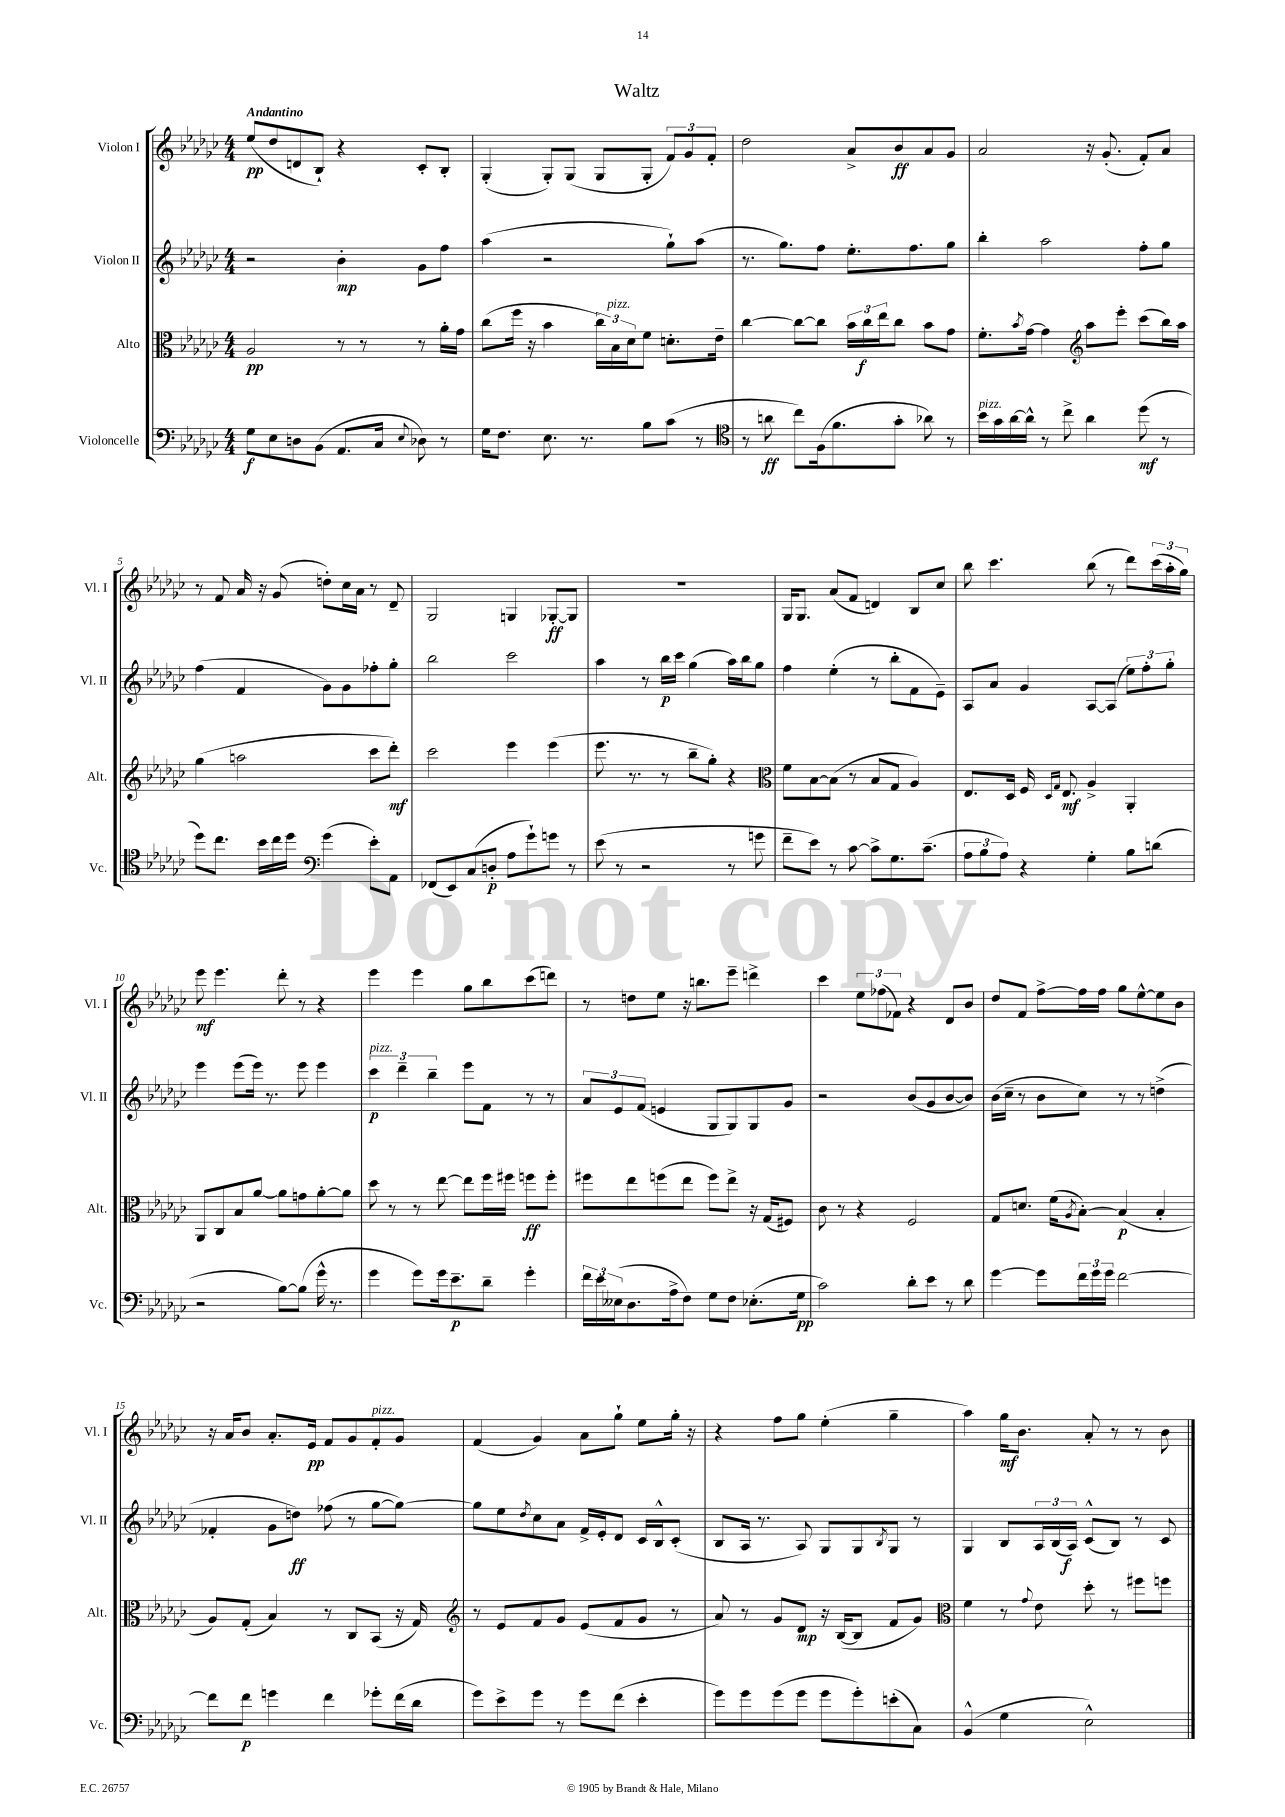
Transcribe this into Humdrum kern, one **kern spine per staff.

**kern	**dynam	**kern	**dynam	**kern	**dynam	**kern	**dynam
*part4	*part4	*part3	*part3	*part2	*part2	*part1	*part1
*staff4	*staff4	*staff3	*staff3	*staff2	*staff2	*staff1	*staff1
*I"Violoncelle	*	*I"Alto	*	*I"Violon II	*	*I"Violon I	*
*I'Vc.	*	*I'Alt.	*	*I'Vl. II	*	*I'Vl. I	*
*clefF4	*	*clefC3	*	*clefG2	*	*clefG2	*
*k[b-e-a-d-g-c-]	*	*k[b-e-a-d-g-c-]	*	*k[b-e-a-d-g-c-]	*	*k[b-e-a-d-g-c-]	*
*M4/4	*	*M4/4	*	*M4/4	*	*M4/4	*
=1	=1	=1	=1	=1	=1	=1	=1
!	!	!	!	!	!	!LO:TX:a:B:t=Andantino	!
8G-\L	f	2A-/	pp	2r	.	(8ee-/L	pp
8E-\	.	.	.	.	.	8dd-/	.
8Dn\	.	.	.	.	.	8dn/	.
(8BB-\J	.	.	.	.	.	8B-`/J)	.
8.AA-/L	.	8r	.	4b-'\	mp	4r	.
.	.	8r	.	.	.	.	.
16C-/Jk	.	.	.	.	.	.	.
8qqE-/	.	.	.	.	.	.	.
8D-X\)	.	8r	.	8g-\L	.	8c-'/L	.
8r	.	16a-'\LL	.	8ff\J	.	8B-'/J	.
.	.	16g-\JJ	.	.	.	.	.
=2	=2	=2	=2	=2	=2	=2	=2
16G-\KL	.	(8cc-\L	.	(4aa-\	.	(4G-'/	.
8.F\J	.	.	.	.	.	.	.
.	.	16ff\Jk	.	.	.	.	.
.	.	16r	.	.	.	.	.
8.E-\	.	4b-\	.	2r	.	8G-'/L)	.
.	.	.	.	.	.	(8G-/J	.
8.r	.	.	.	.	.	.	.
.	.	24cc-\LL)	.	.	.	8G-/L	.
!	!	!LO:TX:a:i:t=pizz.	!	!	!	!	!
.	.	24B-\	.	.	.	.	.
.	.	24d-\J	.	.	.	.	.
8B-\L	.	8f\J	.	.	.	8G-'/J	.
(8c-\J	.	8.dn'\L	.	8gg-`\L)	.	12f/L)	.
.	.	.	.	.	.	12g-/	.
8r	.	.	.	(8aa-\J	.	.	.
.	.	.	.	.	.	12f'/J	.
.	.	16e-~\Jk	.	.	.	.	.
=3	=3	=3	=3	=3	=3	=3	=3
*clefC4	*	*	*	*	*	*	*
8r	.	[4cc-\	.	8.r	.	2dd-\	.
8an\	ff	.	.	.	.	.	.
.	.	.	.	8.gg-\L)	.	.	.
8cc-\L)	.	8cc-\L_	.	.	.	.	.
(16F\k	.	8cc-\J]	.	8ff\J	.	.	.
8.f\	.	.	.	.	.	.	.
.	.	24b-\LL	.	8.ee-'\L	.	8a-^/L	.
.	.	24cc-\	f	.	.	.	.
.	.	24ee-\J	.	.	.	.	.
8g-'\J	.	8cc-\J	.	.	.	8b-/	ff
.	.	.	.	8.ff\	.	.	.
8a-X\)	.	8b-\L	.	.	.	8a-/	.
8r	.	8g-\J	.	8gg-\J	.	8g-/J	.
=4	=4	=4	=4	=4	=4	=4	=4
!LO:TX:a:i:t=pizz.	!	!	!	!	!	!	!
16b-\LL	.	8.f'\L	.	4bb-'\	.	2a-/	.
16g-\	.	.	.	.	.	.	.
[16a-\	.	.	.	.	.	.	.
.	.	8qb-/	.	.	.	.	.
16a-^^\JJ]	.	[16g-\Jk	.	.	.	.	.
8r	.	4g-\]	.	2aa-\	.	.	.
8cc-^\	.	.	.	.	.	.	.
*	*	*clefG2	*	*	*	*	*
4a-\	.	8aa-\L	.	.	.	16r	.
.	.	.	.	.	.	(8.g-'/	.
.	.	8eee-'\J	.	.	.	.	.
(8dd-\	mf	(8ccc-\L	.	8ff'\L	.	8f'/L)	.
8r	.	16bb-\L)	.	8gg-\J	.	8a-/J	.
.	.	16aa-\JJ	.	.	.	.	.
!!LO:LB:g=z
=5	=5	=5	=5	=5	=5	=5	=5
8dd-\L)	.	(4gg-\	.	(4ff\	.	8r	.
8.cc-\J	.	.	.	.	.	8f/	.
.	.	2aan\	.	4f/	.	16a-/	.
16b-\LL	.	.	.	.	.	16r	.
16cc-\	.	.	.	.	.	(8g-/	.
16dd-\JJ	.	.	.	.	.	.	.
*clefF4	*	*	*	*	*	*	*
(4g-\	.	.	.	8g-\L)	.	8ddn'\L)	.
.	.	.	.	8g-\	.	16cc-\L	.
.	.	.	.	.	.	16a-\JJ	.
8e-'\L)	.	8ccc-\L	.	8ff-X'\	.	8r	.
8AA-\J	.	8ddd-'\J)	mf	8gg-'\J	.	8d-~/	.
=6	=6	=6	=6	=6	=6	=6	=6
(8FF-X/L	.	2ccc-\	.	2bb-\	.	2G-/	.
8EE-/)	.	.	.	.	.	.	.
(8C-/	.	.	.	.	.	.	.
8Dn'/J	p	.	.	.	.	.	.
8A-\L	.	4eee-\	.	2ccc-\	.	4Gn/	.
8g-`\)	.	.	.	.	.	.	.
8gn\J	.	(4eee-\	.	.	.	[8G-X'/L	ff
8r	.	.	.	.	.	8G-/J]	.
=7	=7	=7	=7	=7	=7	=7	=7
(8e-\	.	8.eee-\	.	4aa-\	.	1r	.
8r	.	.	.	.	.	.	.
.	.	8.r	.	.	.	.	.
2r	.	.	.	8r	.	.	.
.	.	8r	.	16bb-\LL	p	.	.
.	.	.	.	16ccc-\JJ	.	.	.
.	.	8bb-~\L	.	(4gg-\	.	.	.
.	.	8gg-'\J)	.	.	.	.	.
8r	.	4r	.	16aa-\LL)	.	.	.
.	.	.	.	16bb-\J	.	.	.
8gn\	.	.	.	8gg-\J	.	.	.
=8	=8	=8	=8	=8	=8	=8	=8
*	*	*clefC3	*	*	*	*	*
8f~\L	.	8f\L	.	4ff\	.	16G-/KL	.
.	.	.	.	.	.	8.G-/J	.
8e-\J)	.	[8B-\	.	.	.	.	.
8r	.	(8B-\J]	.	(4ee-'\	.	(8a-/L	.
[8c-\	.	8r	.	.	.	8f/J	.
8c-^\L]	.	8B-/L	.	8r	.	4dn/)	.
8.G-\	.	8G-/J	.	8bb-'\L	.	.	.
.	.	4A-/)	.	8f\	.	8B-/L	.
(8.c-~\J	.	.	.	.	.	.	.
.	.	.	.	8e-~\J)	.	8cc-/J	.
=9	=9	=9	=9	=9	=9	=9	=9
12A-\L	.	8.E-/L	.	8A-/L	.	8bb-\	.
12B-\	.	.	.	.	.	.	.
.	.	.	.	8a-/J	.	4.ccc-\	.
12A-\J)	.	.	.	.	.	.	.
.	.	16D-/Jk	.	.	.	.	.
4r	.	16F/	.	4g-/	.	.	.
.	.	16qqD-/LL	.	.	.	.	.
.	.	16qqG-/JJ	.	.	.	.	.
.	.	8.E-/	mf	.	.	.	.
4G-'\	.	4A-^/	.	[8A-/L	.	(8bb-\	.
.	.	.	.	(8A-/J]	.	8r	.
8B-\L	.	4AA-'/	.	12ee-\L)	.	8ddd-\L)	.
.	.	.	.	12ff'\	.	.	.
(8dn\J	.	.	.	.	.	(24ccc-\L	.
.	.	.	.	12gg-'\J	.	24aa-'\	.
.	.	.	.	.	.	24gg-\JJ)	.
!!LO:LB:g=z
=10	=10	=10	=10	=10	=10	=10	=10
2r	.	8AA-/L	.	4eee-\	.	8eee-\	mf
.	.	8C-/	.	.	.	4.eee-\	.
.	.	8B-/	.	(8eee-\L	.	.	.
.	.	[8a-/J	.	16eee-\Jk)	.	.	.
.	.	.	.	8.r	.	.	.
[8B-\L)	.	8a-\L]	.	.	.	8ddd-'\	.
(8B-\J]	.	8gn\	.	8eee-\	.	8r	.
16g-^^\	.	[8a-'\	.	4eee-\	.	4r	.
8.r	.	.	.	.	.	.	.
.	.	8a-\J]	.	.	.	.	.
=11	=11	=11	=11	=11	=11	=11	=11
!	!	!	!	!LO:TX:a:i:t=pizz.	!	!	!
4g-\	.	8dd-\	.	6ccc-\	p	4eee-\	.
.	.	8r	.	.	.	.	.
.	.	.	.	6ddd-~\	.	.	.
8g-\L)	.	8r	.	.	.	4eee-\	.
.	.	.	.	6bb-~\	.	.	.
16g-\k	.	[8ee-\	.	.	.	.	.
8.e-~\	p	.	.	.	.	.	.
.	.	8ee-\L]	.	8eee-\L	.	8gg-\L	.
8d-~\J	.	16ff\L	.	8f\J	.	8bb-\	.
.	.	16ff#X\JJ	.	.	.	.	.
4g-'\	.	8ffn\L	ff	8r	.	(8ccc-\	.
.	.	8ff'\J	.	8r	.	8dddn\J)	.
=12	=12	=12	=12	=12	=12	=12	=12
24f\LL	.	8ff#X\L	.	12a-/L	.	8r	.
24e-\	.	.	.	.	.	.	.
(24E--X\J	.	.	.	12e-/	.	.	.
8.D-\	.	8ee-\	.	.	.	8ddn\L	.
.	.	.	.	(12f/J	.	.	.
.	.	(8ffn\	.	4en/	.	8ee-\J	.
16A-^\k	.	.	.	.	.	.	.
8F\J)	.	8ee-\J	.	.	.	16r	.
.	.	.	.	.	.	8.bbn\L	.
8G-\L	.	8ff\L)	.	8G-/L	.	.	.
8F\J	.	8ee-^\J	.	8G-/)	.	8eee-~\J	.
(8.E-X'\L	.	16r	.	8G-/	.	4dddn^\	.
.	.	(16G-/KL	.	.	.	.	.
.	.	8F#X/J)	.	8g-/J	.	.	.
16G-\Jk	pp	.	.	.	.	.	.
=13	=13	=13	=13	=13	=13	=13	=13
2c-\)	.	8c-\	.	2r	.	4ccc-\	.
.	.	8r	.	.	.	.	.
.	.	4r	.	.	.	12ee-\L	.
.	.	.	.	.	.	(12ff-X\	.
.	.	.	.	.	.	12f-X\J)	.
8d-'\L	.	2F/	.	(8b-/L	.	4r	.
8e-\J	.	.	.	8g-/	.	.	.
8r	.	.	.	[8b-/	.	8d-/L	.
8d-\	.	.	.	8b-/J])	.	8b-/J	.
=14	=14	=14	=14	=14	=14	=14	=14
[4g-\	.	8G-/L	.	(16b-\LL	.	8dd-/L	.
.	.	.	.	16cc-~\JJ	.	.	.
.	.	8.dn/J	.	8r	.	8f/J	.
8g-\L]	.	.	.	8b-\L	.	[8ff^\L	.
.	.	(16f\KL	.	.	.	.	.
.	.	8qA-/	.	.	.	.	.
24f\L	.	[8B-'\J)	.	8cc-\J)	.	16ff\L]	.
24g-\	.	.	.	.	.	.	.
.	.	.	.	.	.	16ff\JJ	.
24g-\JJ	.	.	.	.	.	.	.
[2f\	.	(4B-/]	p	8r	.	8gg-\L	.
.	.	.	.	8r	.	[8ee-^^\	.
.	.	4B-'/	.	(4ddn^\	.	8ee-\]	.
.	.	.	.	.	.	8b-\J	.
!!LO:LB:g=z
=15	=15	=15	=15	=15	=15	=15	=15
8f\L]	.	8A-/L)	.	4f-X'/	.	16r	.
.	.	.	.	.	.	16a-/KL	.
8f\J	p	(8G-'/J	.	.	.	8b-/J	.
4gn\	.	4B-/)	.	8g-\L	.	8.a-'/L	.
.	.	.	.	8ddn\J)	ff	.	.
.	.	.	.	.	.	16e-/Jk	pp
4f\	.	8r	.	(8ff-X\	.	8f/L	.
.	.	8C-/L	.	8r	.	8g-/	.
!	!	!	!	!	!	!LO:TX:a:i:t=pizz.	!
8g-X'\L	.	(8BB-/J	.	[8gg-\L	.	8f'/	.
(16f\L	.	16r	.	8gg-\J_)	.	8g-/J	.
16d-\JJ	.	16G-/)	.	.	.	.	.
=16	=16	=16	=16	=16	=16	=16	=16
*	*	*clefG2	*	*	*	*	*
8g-\L)	.	8r	.	8gg-\L]	.	(4f/	.
8e-^\	.	8e-/L	.	8ee-\	.	.	.
.	.	.	.	8qdd-/	.	.	.
8g-\J	.	8f/	.	8cc-\	.	4g-/)	.
8r	.	8g-/J	.	8a-\J	.	.	.
8g-\L	.	(8e-/L	.	16f^/LL	.	8a-\L	.
.	.	.	.	16e-'/J	.	.	.
(8f\J	.	8f/	.	8d-/J	.	8gg-`\J	.
4e-'\	.	8g-/J	.	16c-/LL	.	8ee-\L	.
.	.	.	.	16B-^^/J	.	.	.
.	.	8r	.	(8c-'/J	.	16gg-'\Jk	.
.	.	.	.	.	.	16r	.
=17	=17	=17	=17	=17	=17	=17	=17
8g-\L)	.	8a-/)	.	8B-/L	.	4r	.
8g-\	.	8r	.	16A-/Jk	.	.	.
.	.	.	.	8.r	.	.	.
(8g-\	.	8g-/L	.	.	.	8ff\L	.
8g-\J	.	8d-/J	mp	8A-/)	.	8gg-\J	.
8g-\L	.	16r	.	8G-/L	.	(4ee-'\	.
.	.	([16B-/KL	.	.	.	.	.
8g-'\)	.	8B-/J]	.	8G-/	.	.	.
.	.	.	.	8qB-/	.	.	.
(8en'\	.	8f/L	.	8G-/J	.	4gg-~\	.
8C-\J)	.	8g-/J)	.	8r	.	.	.
=18	=18	=18	=18	=18	=18	=18	=18
*	*	*clefC3	*	*	*	*	*
(4BB-^^/	.	4f\	.	4G-/	.	4aa-\)	.
4G-\	.	8r	.	8B-/L	.	16gg-\KL	mf
.	.	.	.	.	.	8.b-\J	.
.	.	8qqg-/	.	.	.	.	.
.	.	8e-\	.	24A-/L	.	.	.
.	.	.	.	(24B-/	.	.	.
.	.	.	.	24A-/JJ)	f	.	.
2E-^^\)	.	8dd-'\	.	(8c-^^/L	.	8a-'/	.
.	.	8r	.	8B-/J)	.	8r	.
.	.	8ff#X\L	.	8r	.	8r	.
.	.	8ffn\J	.	8c-/	.	8b-\	.
==	==	==	==	==	==	==	==
*-	*-	*-	*-	*-	*-	*-	*-
